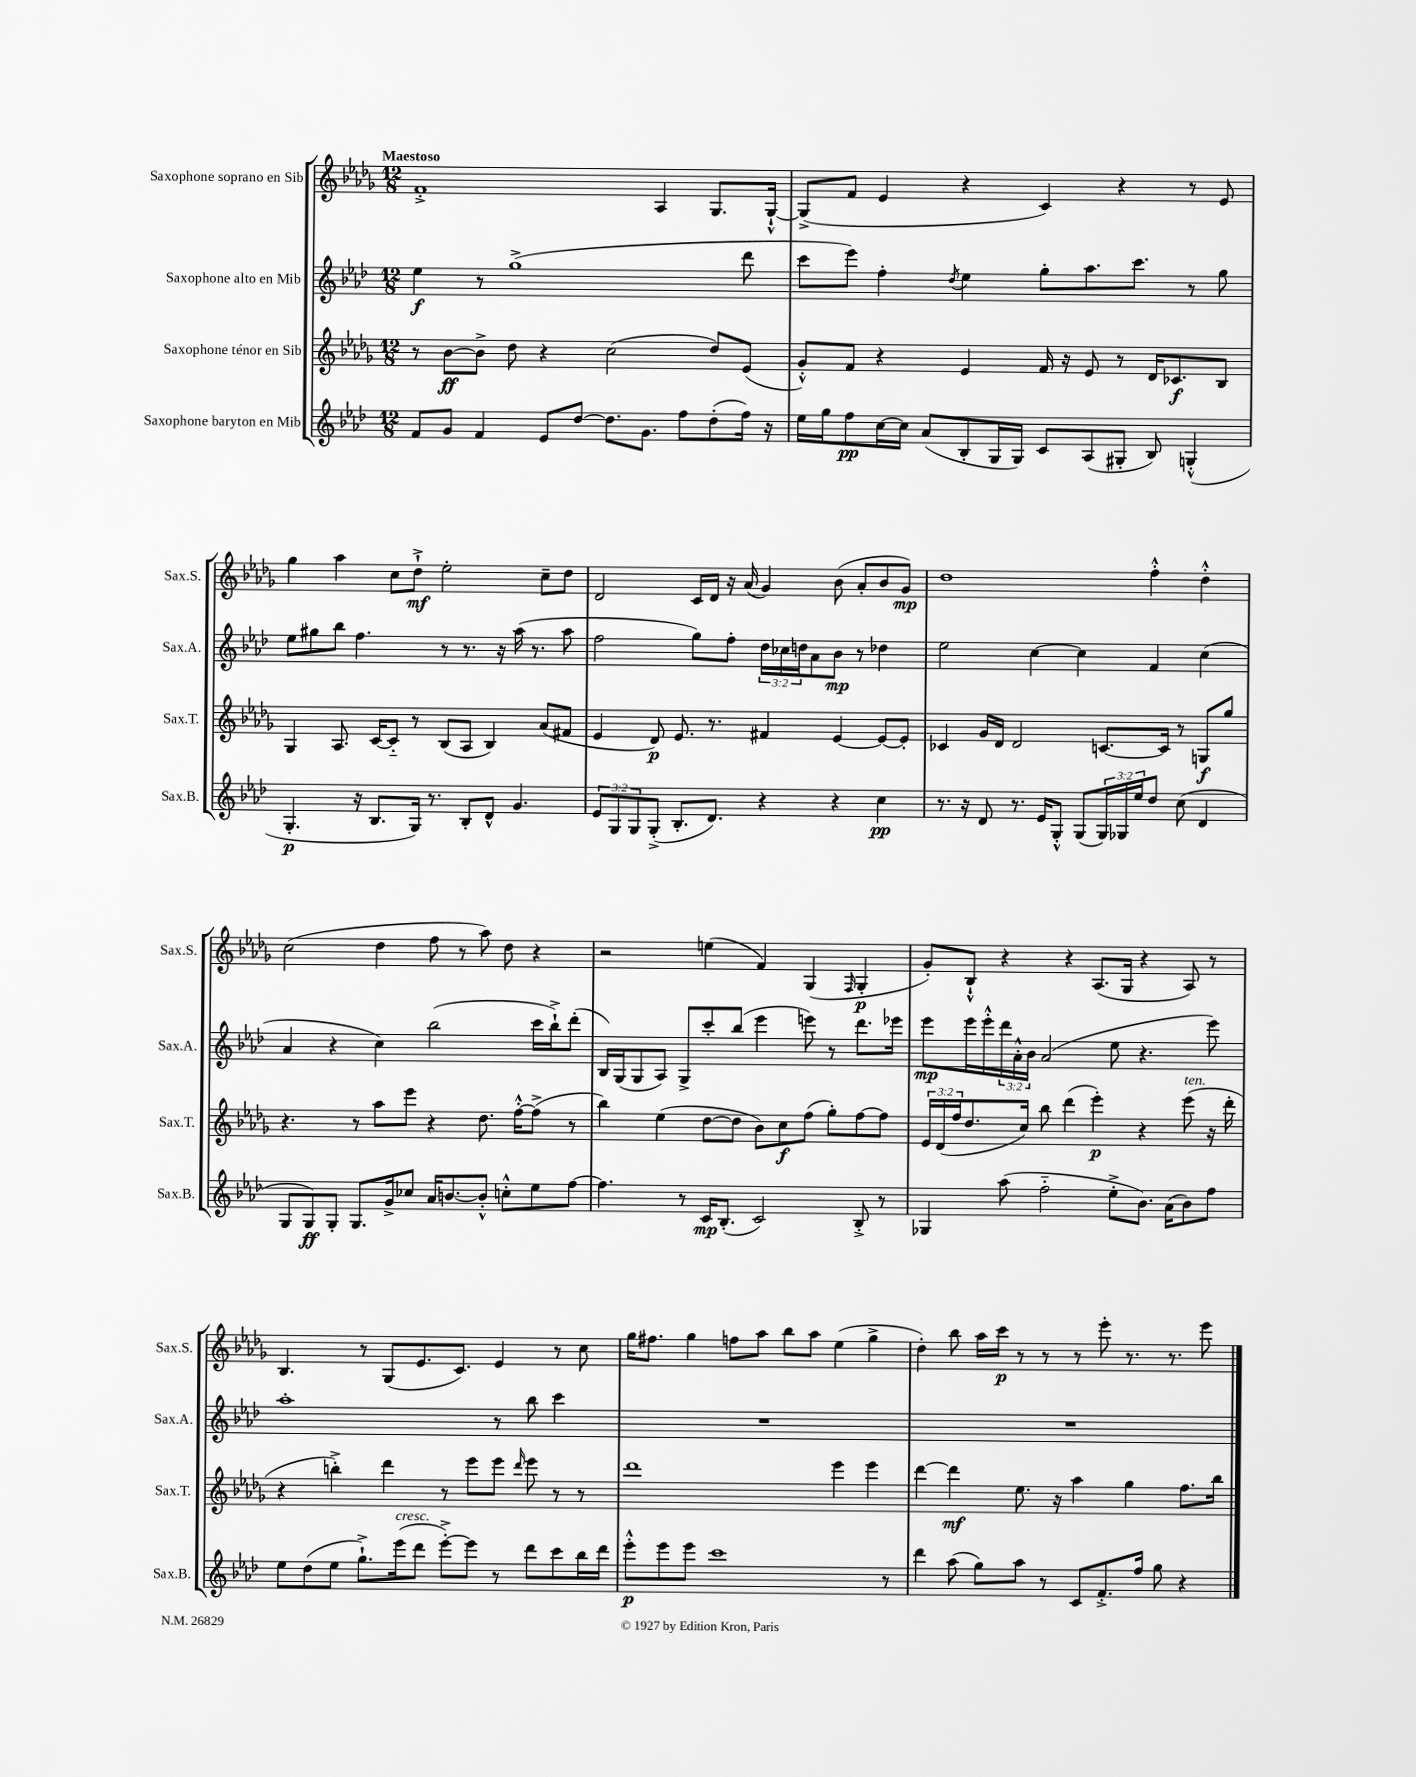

**kern	**dynam	**kern	**dynam	**kern	**dynam	**kern	**dynam
*part4	*part4	*part3	*part3	*part2	*part2	*part1	*part1
*staff4	*staff4	*staff3	*staff3	*staff2	*staff2	*staff1	*staff1
*I"Saxophone baryton en Mib	*	*I"Saxophone ténor en Sib	*	*I"Saxophone alto en Mib	*	*I"Saxophone soprano en Sib	*
*I'Sax.B.	*	*I'Sax.T.	*	*I'Sax.A.	*	*I'Sax.S.	*
*clefG2	*	*clefG2	*	*clefG2	*	*clefG2	*
*k[b-e-a-d-]	*	*k[b-e-a-d-g-]	*	*k[b-e-a-d-]	*	*k[b-e-a-d-g-]	*
*M12/8	*	*M12/8	*	*M12/8	*	*M12/8	*
=1	=1	=1	=1	=1	=1	=1	=1
!	!	!	!	!	!	!LO:TX:a:B:t=Maestoso	!
8f/L	.	8r	.	4ee-\	f	1f'^	.
8g/J	.	[8b-\L	ff	.	.	.	.
4f/	.	8b-^\J]	.	8r	.	.	.
.	.	8dd-\	.	(1gg^	.	.	.
8e-/L	.	4r	.	.	.	.	.
[8dd-/J	.	.	.	.	.	.	.
8.dd-\L]	.	(2cc\	.	.	.	.	.
8.g\J	.	.	.	.	.	.	.
.	.	.	.	.	.	4A-/	.
8ff\L	.	.	.	.	.	.	.
(8dd-'\	.	8dd-/L)	.	.	.	8.G-/L	.
16ff\Jk)	.	(8e-/J	.	8ddd-\	.	.	.
16r	.	.	.	.	.	[16G-`^^/Jk	.
=2	=2	=2	=2	=2	=2	=2	=2
16ee-\LL	.	8g-'^^/L)	.	8ccc\L	.	(8G-^/L]	.
16gg\J	.	.	.	.	.	.	.
8ff\	pp	8f/J	.	8eee-\J)	.	8f/J	.
[16cc\L	.	4r	.	4ff'\	.	4e-/	.
16cc\JJ]	.	.	.	.	.	.	.
(8a-/L	.	.	.	.	.	.	.
.	.	.	.	8qdd-/	.	.	.
8B-'/	.	4e-/	.	4ee-\	.	4r	.
16G/L	.	.	.	.	.	.	.
16G/JJ)	.	.	.	.	.	.	.
8c/L	.	16f/	.	8gg'\L	.	4c/)	.
.	.	16r	.	.	.	.	.
(8A-/	.	8e-/	.	8.aa-\	.	.	.
8G#X'/J	.	8r	.	.	.	4r	.
.	.	.	.	8.ccc\J	.	.	.
8B-/)	.	16d-/KL	.	.	.	.	.
.	.	8.c-X/	f	.	.	.	.
(4Gn'^^/	.	.	.	8r	.	8r	.
.	.	8B-/J	.	8gg\	.	8e-/	.
!!LO:LB:g=z
=3	=3	=3	=3	=3	=3	=3	=3
4.G'/	p	4G-/	.	8ee-\L	.	4gg-\	.
.	.	.	.	8gg#X\	.	.	.
.	.	8.A-/	.	8bb-\J	.	4aa-\	.
16r	.	.	.	4.ff\	.	.	.
8.B-/L	.	[16c/KL	.	.	.	.	.
.	.	8c/J]	.	.	.	8cc\L	.
16G/Jk)	.	8r	.	.	.	8dd-`^\J	mf
8.r	.	.	.	.	.	.	.
.	.	(8B-/L	.	8r	.	2ee-'\	.
8B-'/L	.	8A-/J	.	8.r	.	.	.
8d-^^/J	.	4B-/)	.	.	.	.	.
.	.	.	.	16r	.	.	.
4.g/	.	.	.	(16aa-\	.	.	.
.	.	.	.	8.r	.	.	.
.	.	(8a-/L	.	.	.	8cc~\L	.
.	.	8f#X/J	.	8aa-\	.	8dd-\J	.
=4	=4	=4	=4	=4	=4	=4	=4
12e-/L	.	4e-/	.	2ff\	.	2d-/	.
12G/	.	.	.	.	.	.	.
12G/	.	.	.	.	.	.	.
(8G'^/J	.	8d-/)	p	.	.	.	.
8.B-'/L	.	8.e-/	.	.	.	.	.
.	.	.	.	8gg\L)	.	16c/LL	.
8.d-/J)	.	8.r	.	.	.	16d-/JJ	.
.	.	.	.	8ff'\J	.	16r	.
.	.	.	.	.	.	(16a-/	.
4r	.	4f#X/	.	24dd-\LL	.	4g-/)	.
.	.	.	.	24cc-X\	.	.	.
.	.	.	.	24ddn\J	.	.	.
.	.	.	.	8a-\	.	.	.
4r	.	[4e-/	.	8b-\J	mp	(8b-\	.
.	.	.	.	8r	.	8a-'/L	.
4cc\	pp	8e-/L_	.	4dd-X\	.	8b-/	.
.	.	8e-'/J]	.	.	.	8g-/J)	mp
=5	=5	=5	=5	=5	=5	=5	=5
8.r	.	4c-X/	.	2ee-\	.	1dd-	.
16r	.	.	.	.	.	.	.
8d-/	.	16g-/LL	.	.	.	.	.
.	.	16d-/JJ	.	.	.	.	.
8.r	.	2d-/	.	.	.	.	.
.	.	.	.	[4cc\	.	.	.
16e-/KL	.	.	.	.	.	.	.
8G'^^/J	.	.	.	.	.	.	.
(8G/L	.	.	.	4cc\]	.	.	.
24G/L)	.	[8.cn/L	.	.	.	.	.
24G-X/	.	.	.	.	.	.	.
24ee-/J	.	.	.	.	.	.	.
8dd-/J	.	.	.	4f/	.	4ff'^^\	.
.	.	16c/Jk]	.	.	.	.	.
(8cc\	.	8r	.	.	.	.	.
4d-/	.	8Gn/L	f	(4cc\	.	4dd-'^^\	.
.	.	8gg-/J	.	.	.	.	.
!!LO:LB:g=z
=6	=6	=6	=6	=6	=6	=6	=6
8G/L	.	4.r	.	4a-/	.	(2cc\	.
8G/)	ff	.	.	.	.	.	.
8G'/J	.	.	.	4r	.	.	.
8.G/L	.	8r	.	.	.	.	.
.	.	8aa-\L	.	4cc\)	.	4dd-\	.
16g^/k	.	.	.	.	.	.	.
8cc-X/J	.	8eee-\J	.	.	.	.	.
16a-/KL	.	4r	.	(2bb-\	.	8ff\	.
[8.bn/	.	.	.	.	.	.	.
.	.	.	.	.	.	8r	.
8b'^^/J]	.	8.dd-\	.	.	.	8aa-\)	.
8ccn'^^\L	.	.	.	.	.	8dd-\	.
.	.	[16ff'^^\KL	.	.	.	.	.
8ee-\	.	(8ff^\J]	.	16ccc\LL	.	4r	.
.	.	.	.	16bb-`^\J)	.	.	.
[8ff\J	.	8r	.	(8ddd-'\J	.	.	.
=7	=7	=7	=7	=7	=7	=7	=7
4.ff\]	.	4bb-\)	.	16B-/LL)	.	2r	.
.	.	.	.	(16G/J	.	.	.
.	.	.	.	8G/	.	.	.
.	.	(4ee-\	.	8A-/J)	.	.	.
8r	.	.	.	8G^/L	.	.	.
16c/KL	mp	[8dd-\L	.	8ccc'/	.	(4een\	.
(8.B-'/J	.	.	.	.	.	.	.
.	.	8dd-\J]	.	(8bb-/J	.	.	.
2c/)	.	8b-\L)	.	4eee-\	.	4f/)	.
.	.	8cc\	f	.	.	.	.
.	.	(8ff\J	.	8eeen\)	.	(4G-/	.
.	.	8gg-'\L)	.	8r	.	.	.
.	.	.	.	.	.	16qqF/	.
8B-'^/	.	[8ff\	.	8.ddd-\L	.	4G-'/	p
8r	.	8ff\J]	.	.	.	.	.
.	.	.	.	16eee-X\Jk	.	.	.
=8	=8	=8	=8	=8	=8	=8	=8
4G-X/	.	24e-/LL	.	8eee-\L	mp	8g-'/L)	.
.	.	(24d-/	.	.	.	.	.
.	.	24ff/J	.	.	.	.	.
.	.	8.dd-/	.	16eee-\L	.	8B-`^^/J	.
.	.	.	.	16eee-'^^\	.	.	.
(8aa-\	.	.	.	24ddd-\	.	4r	.
.	.	.	.	24a-'^^\	.	.	.
.	.	16cc/Jk)	.	.	.	.	.
.	.	.	.	24b-\JJ	.	.	.
2ff\	.	8bb-\	.	(2a-/	.	.	.
.	.	(4ddd-\	.	.	.	4r	.
.	.	4eee-'\)	p	.	.	(8.A-/L	.
8ee-'^\L	.	.	.	8ee-\	.	.	.
.	.	.	.	.	.	16G-/Jk	.
8.b-\J)	.	4r	.	4.r	.	4r	.
(16a-\KL	.	.	.	.	.	.	.
!	!	!LO:TX:a:i:t=ten.	!	!	!	!	!
8b-\)	.	(8eee-\	.	.	.	8A-/)	.
8ff\J	.	16r	.	8eee-\)	.	8r	.
.	.	16ddd-'\	.	.	.	.	.
!!LO:LB:g=z
=9	=9	=9	=9	=9	=9	=9	=9
8ee-\L	.	4r	.	1aa-'	.	4.B-/	.
(8dd-\	.	.	.	.	.	.	.
8ee-\J	.	4bbn'^\)	.	.	.	.	.
8.gg`^\L)	.	.	.	.	.	8r	.
.	.	4ddd-\	.	.	.	(8G-/L	.
!LO:TX:a:i:t=cresc.	!	!	!	!	!	!	!
(16eee-\k	.	.	.	.	.	.	.
8ddd-\J	.	.	.	.	.	8.e-/	.
[8eee-'^\L)	.	8r	.	.	.	.	.
.	.	.	.	.	.	8.c/J)	.
8eee-\J]	.	8eee-\L	.	.	.	.	.
8r	.	8eee-\J	.	8r	.	4e-/	.
.	.	16qqddd-/	.	.	.	.	.
8ddd-\L	.	8eee-\	.	8bb-\	.	.	.
8ccc\	.	8r	.	4ccc\	.	8r	.
16bb-\L	.	8r	.	.	.	8cc\	.
16ddd-\JJ	.	.	.	.	.	.	.
=10	=10	=10	=10	=10	=10	=10	=10
8eee-'^^\L	p	1ddd-	.	1.r	.	16gg-\KL	.
.	.	.	.	.	.	8.ff#X\J	.
8eee-\	.	.	.	.	.	.	.
8eee-\J	.	.	.	.	.	4gg-\	.
1ccc	.	.	.	.	.	.	.
.	.	.	.	.	.	8ffn\L	.
.	.	.	.	.	.	8aa-\J	.
.	.	.	.	.	.	8bb-\L	.
.	.	.	.	.	.	8aa-\J	.
.	.	4eee-\	.	.	.	(4ee-\	.
.	.	4eee-\	.	.	.	4gg-^\	.
8r	.	.	.	.	.	.	.
=11	=11	=11	=11	=11	=11	=11	=11
4ddd-\	.	[4ddd-\	.	1.r	.	4dd-'\)	.
(8aa-\	.	4ddd-\]	mf	.	.	8bb-\	.
8gg\L)	.	.	.	.	.	16aa-\LL	.
.	.	.	.	.	.	16ccc\JJ	p
8aa-\J	.	8.ee-\	.	.	.	8r	.
8r	.	.	.	.	.	8r	.
.	.	16r	.	.	.	.	.
8c/L	.	4aa-\	.	.	.	8r	.
8.f'^/	.	.	.	.	.	8eee-'\	.
.	.	4gg-\	.	.	.	8.r	.
16ff/Jk	.	.	.	.	.	.	.
8gg\	.	.	.	.	.	.	.
.	.	.	.	.	.	8.r	.
4r	.	8.ff\L	.	.	.	.	.
.	.	.	.	.	.	8eee-\	.
.	.	16bb-\Jk	.	.	.	.	.
==	==	==	==	==	==	==	==
*-	*-	*-	*-	*-	*-	*-	*-
